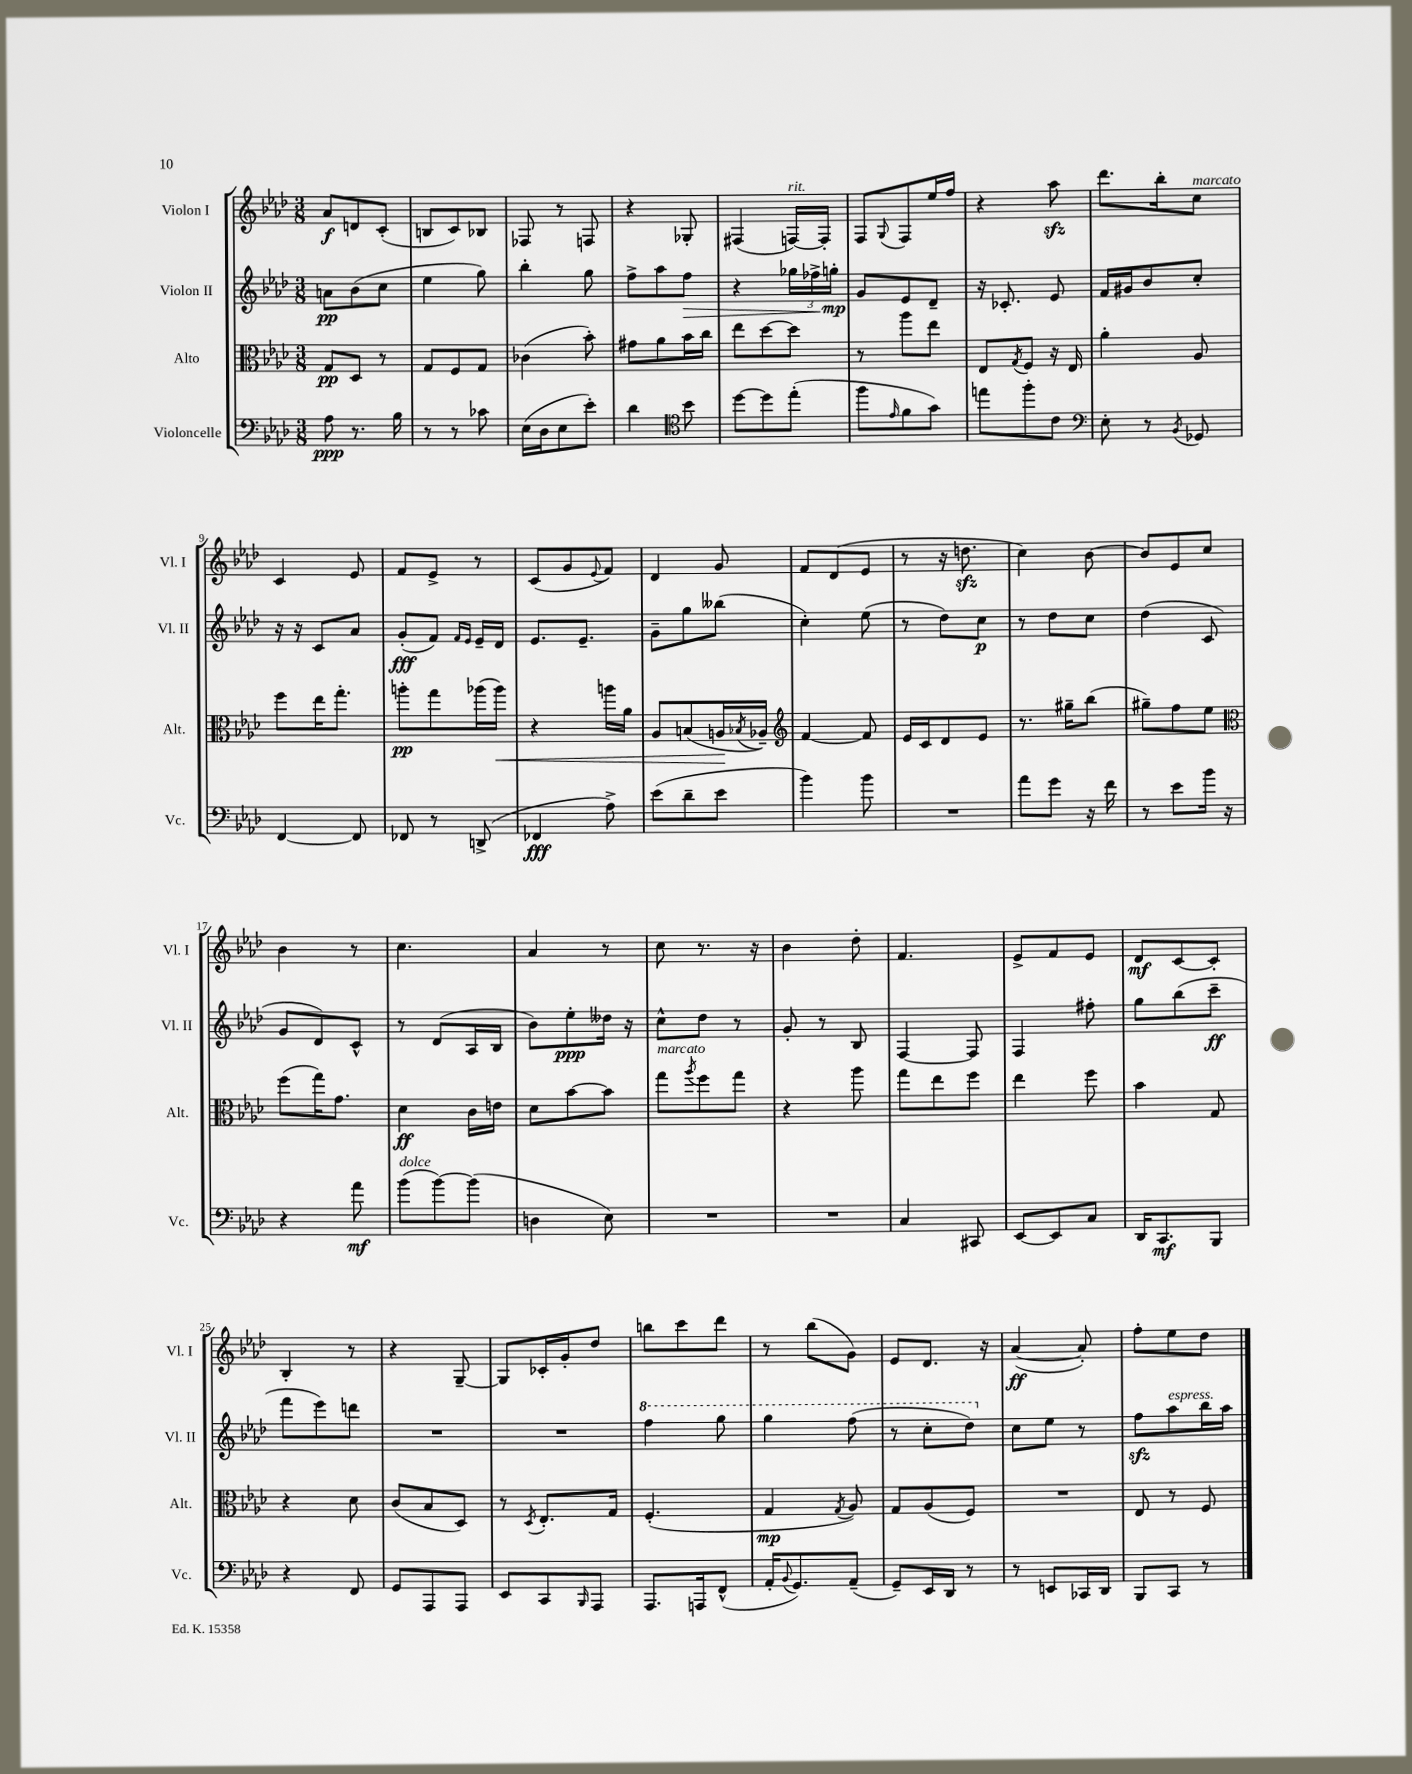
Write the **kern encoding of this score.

**kern	**kern	**kern	**kern
*staff4	*staff3	*staff2	*staff1
*clefF4	*clefC3	*clefG2	*clefG2
*k[b-e-a-d-]	*k[b-e-a-d-]	*k[b-e-a-d-]	*k[b-e-a-d-]
*M3/8	*M3/8	*M3/8	*M3/8
8A-	8G	8a	8a-
8.r	8D-	(8b-	8d
.	8r	8cc	(8c'
16B-	.	.	.
=	=	=	=
8r	8G	4ee-	8B
8r	8F	.	8c)
8c-	8G	8gg)	8B-
=	=	=	=
(16E-	(4c-	4bb-'	8F-
16D-	.	.	.
8E-	.	.	8r
8e-')	8b-')	8gg	8F
=	=	=	=
4d-	8g#	8ff^	4r
.	8a-	8aa-	.
*clefC4	*	*	*
8b-	16b-	8ff	8G-'
.	16cc	.	.
=	=	=	=
[8dd-	8ee-	4r	(4F#
8dd-]	[8dd-	.	.
(8ee-'	8dd-]	24gg-	[16F)
.	.	24ff-^	.
.	.	.	16F']
.	.	24gg'	.
=	=	=	=
8ff	8r	8g	8F
16qqe-	.	.	8qqG
8f	8aa-	8e-	8F
8g)	8ee-	8d-~	16ee-
.	.	.	16ff
=	=	=	=
8ee	8E-	16r	4r
.	.	8.c-'	.
.	8qG	.	.
8ff'	8F	.	.
8c	16r	8e-	8aa-
.	16E-	.	.
=	=	=	=
*clefF4	*	*	*
8E-'	4a-'	16f	8.ddd-
.	.	16g#	.
8r	.	8b-	.
.	.	.	16bb-'
8qBB-	.	.	.
8GG-	8A-	8cc'	8cc
=	=	=	=
[4FF	8ff	16r	4c
.	.	16r	.
.	16ee-	8c	.
.	8.gg'	.	.
8FF]	.	8a-	8e-
=	=	=	=
8FF-	8aa'	(8g'	8f
8r	8gg	8f)	8e-^
.	.	16qqf	.
.	.	16qqe-	.
(8DD^	(16aa-	16e-~	8r
.	16aa-)	16d-	.
=	=	=	=
4FF-	4r	8.e-	(8c
.	.	.	8g
.	.	8.e-~	.
.	.	.	8qqe-
8A-^)	16aa	.	8f)
.	16a-	.	.
=	=	=	=
(8e-	8A-	8g~	4d-
8d-~	(8B	8gg	.
8e-	16A	(8bb--	8g
.	8qB-	.	.
.	16A-~)	.	.
=	=	=	=
*	*clefG2	*	*
4b-)	[4f	4cc')	8f
.	.	.	(8d-
8b-	8f]	(8ee-	8e-
=	=	=	=
4.r	16e-	8r	8r
.	16c	.	.
.	8d-	8dd-)	16r
.	.	.	8.dd
.	8e-	8cc	.
=	=	=	=
8a-	8.r	8r	4cc)
8g	.	8dd-	.
.	16gg#~	.	.
16r	(8bb-	8cc	[8b-
16f	.	.	.
=	=	=	=
8r	8gg#~)	(4dd-	8b-]
8e-	8ff	.	8e-
16b-	8ee-	8c	8cc
16r	.	.	.
=	=	=	=
*	*clefC3	*	*
4r	(8ff	8g	4b-
.	16gg)	8d-)	.
.	8.g	.	.
8a-	.	8c^^	8r
=	=	=	=
(8b-	4d-	8r	4.cc
[8b-)	.	(8d-	.
(8b-]	16c	16A-	.
.	16e	16B-	.
=	=	=	=
4D	8d-	8b-)	4a-
.	[8b-	8ee-'	.
8E-)	8b-]	16dd--	8r
.	.	16r	.
=	=	=	=
4.r	8gg	8cc^^	8cc
.	8qaa-	.	.
.	8ff	8dd-	8.r
.	8gg	8r	.
.	.	.	16r
=	=	=	=
4.r	4r	8g'	4b-
.	.	8r	.
.	8aa-	8B-	8dd-'
=	=	=	=
4C	8gg	[4F	4.f
.	8ee-	.	.
8CC#	8ff	8F]	.
=	=	=	=
[8EE-	4ee-	4F	8e-^
8EE-]	.	.	8f
8C	8ff	8ff#'	8e-
=	=	=	=
16DD-	4b-	8gg	8d-
8.CC	.	.	.
.	.	(8bb-	[8c
8BBB-	8G	8ccc~	8c']
=	=	=	=
4r	4r	8fff	4B-'
.	.	8eee-)	.
8FF	8d-	8ddd	8r
=	=	=	=
8GG	(8c	4.r	4r
8AAA-	8B-	.	.
8AAA-	8D-)	.	[8G~
=	=	=	=
8EE-	8r	4.r	8G]
.	8qD-	.	.
8CC	8.E-'	.	16c-'
.	.	.	16g'
16qqBBB-	.	.	.
8AAA-	.	.	8dd-
.	16G	.	.
=	=	=	=
8.AAA-	(4.F'	4fff	8bb
.	.	.	8ccc
16AAA	.	.	.
(8FF^^	.	8ggg	8ddd-
=	=	=	=
16AA-'	4G	4ggg	8r
8qqBB-	.	.	.
8.GG)	.	.	.
.	.	.	(8bb-
.	8qG	.	.
(8AA-~	8A-)	(8fff	8g)
=	=	=	=
8GG~)	8G	8r	8e-
16EE-	(8A-	8ccc'	8.d-
16DD-	.	.	.
8r	8F)	8ddd-)	.
.	.	.	16r
=	=	=	=
8r	4.r	8cc	([4a-
8EE	.	8ee-	.
16CC-	.	8r	8a-'])
16DD-	.	.	.
=	=	=	=
8BBB-	8E-	8ff	8ff'
8CC	8r	8aa-	8ee-
8r	8F	16bb-	8dd-
.	.	16aa-	.
==	==	==	==
*-	*-	*-	*-
